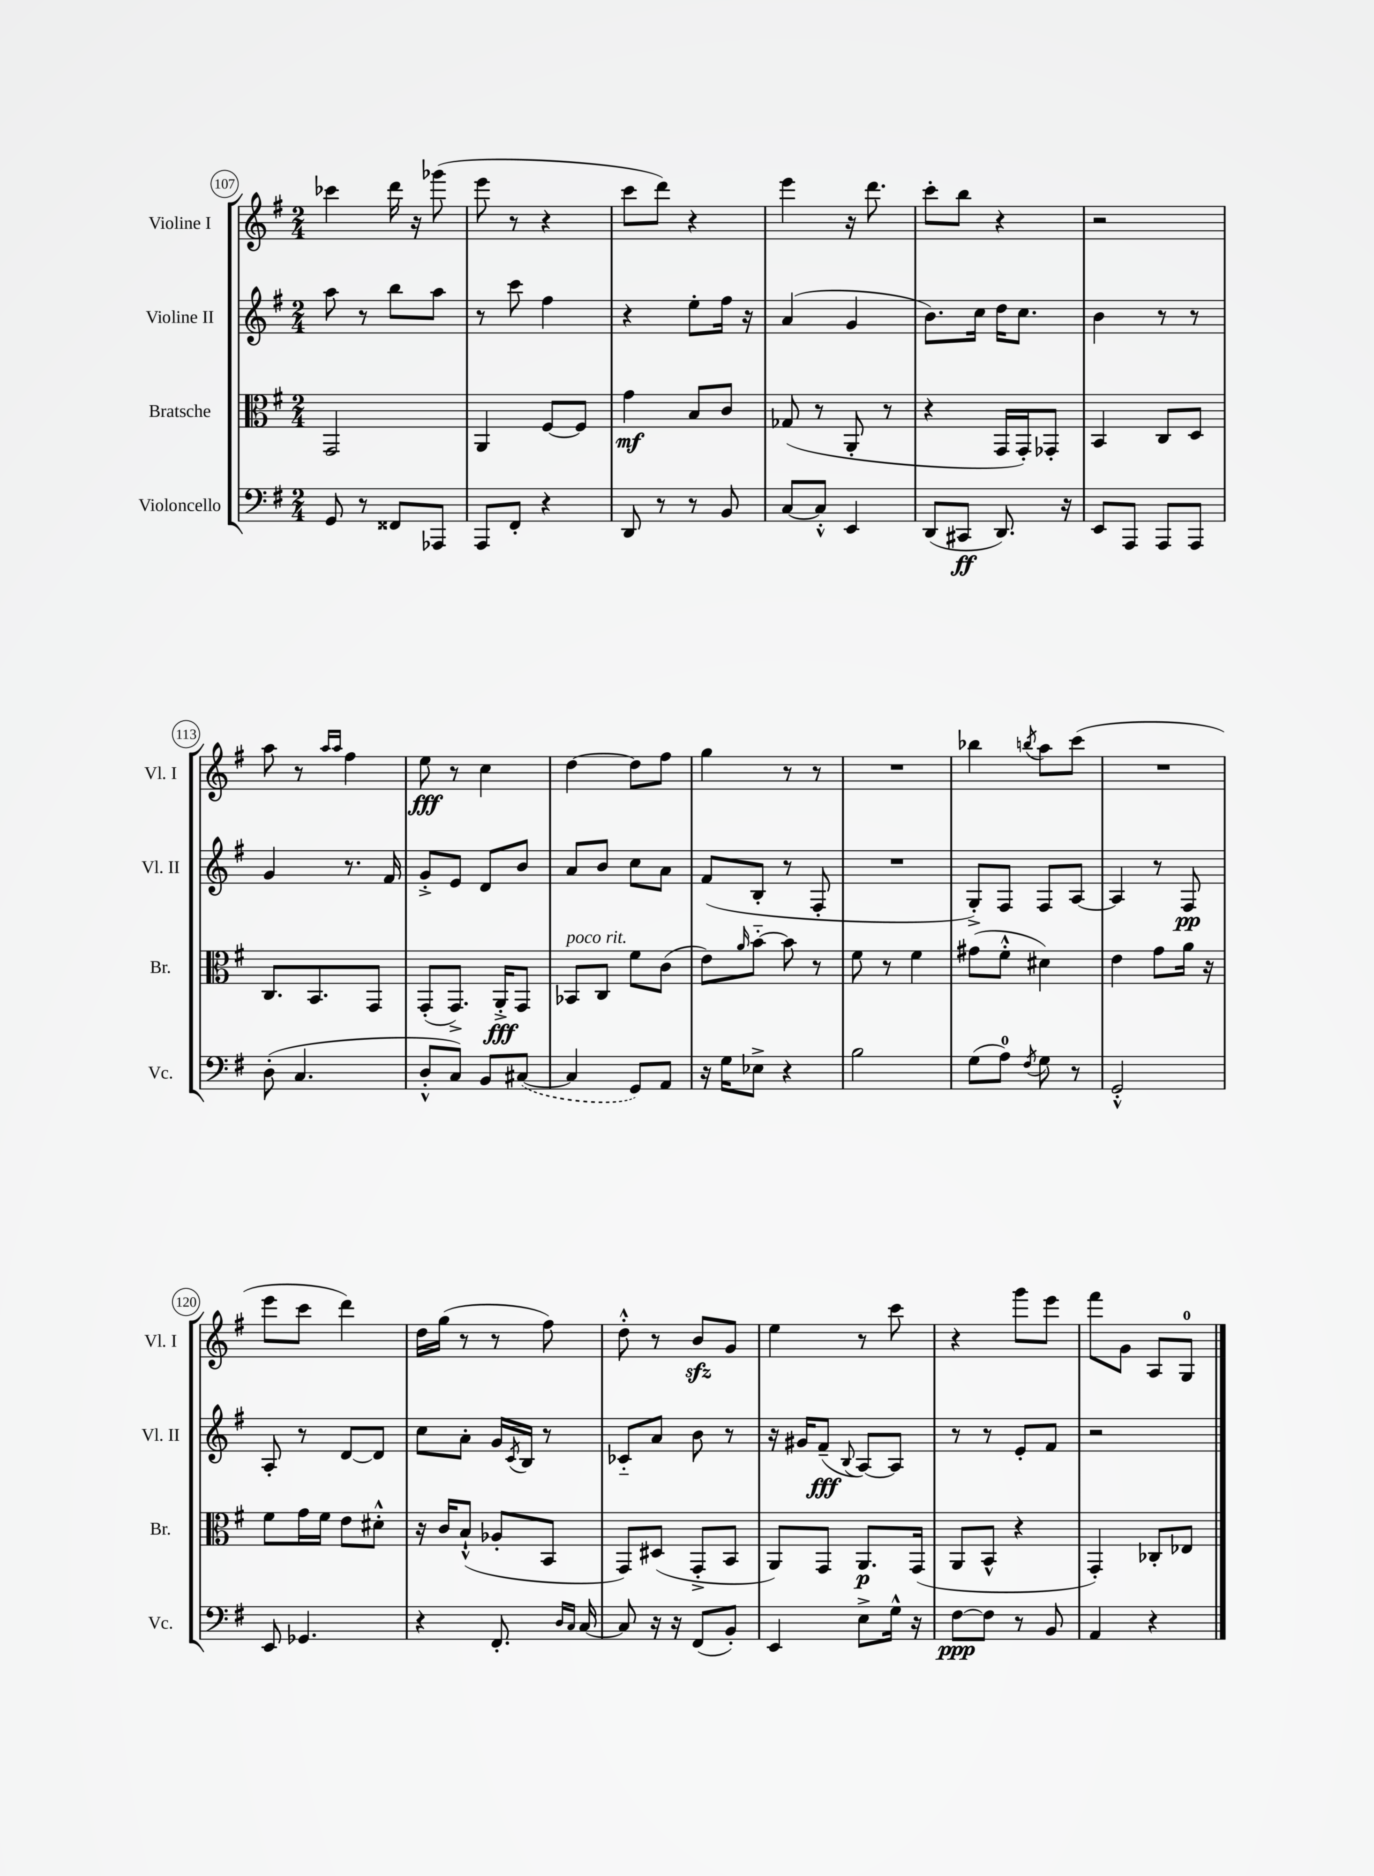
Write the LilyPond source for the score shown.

<<
\new StaffGroup <<
\new Staff = "s0" \with { instrumentName = "Violine I" shortInstrumentName = "Vl. I" } {
    \clef treble \key g \major \numericTimeSignature \time 2/4
    ces'''4 d'''16 r16 ges'''8( |
    e'''8 r8 r4 |
    c'''8 d'''8) r4 |
    e'''4 r16 d'''8. |
    c'''8-. b''8 r4 |
    r2 |
    a''8 r8 \grace { a''16 a''16 } fis''4 |
    e''8\fff r8 c''4 |
    d''4~ d''8 fis''8 |
    g''4 r8 r8 |
    R2 |
    bes''4 \acciaccatura { b''8 } a''8 c'''8( |
    R2 |
    e'''8 c'''8 d'''4) |
    d''16 g''16( r8 r8 fis''8) |
    d''8-.-^ r8 b'8\sfz g'8 |
    e''4 r8 c'''8 |
    r4 g'''8 e'''8 |
    fis'''8 g'8 a8 g8-0 \bar "|." |
}
\new Staff = "s1" \with { instrumentName = "Violine II" shortInstrumentName = "Vl. II" } {
    \clef treble \key g \major \numericTimeSignature \time 2/4
    a''8 r8 b''8 a''8 |
    r8 c'''8 fis''4 |
    r4 e''8-. fis''16 r16 |
    a'4( g'4 |
    b'8.) c''16 d''16 c''8. |
    b'4 r8 r8 |
    g'4 r8. fis'16 |
    g'8-.-> e'8 d'8 b'8 |
    a'8 b'8 c''8 a'8 |
    fis'8( b8-. r8 fis8-. |
    R2 |
    g8-.->) fis8 fis8 a8~ |
    a4 r8 fis8\pp |
    a8-. r8 d'8~ d'8 |
    c''8 a'8-. g'16 \acciaccatura { c'8 } b16 r8 |
    ces'8-_ a'8 b'8 r8 |
    r16 gis'16 fis'8--\fff( \appoggiatura { b8 } a8~) a8 |
    r8 r8 e'8-. fis'8 |
    r2 \bar "|." |
}
\new Staff = "s2" \with { instrumentName = "Bratsche" shortInstrumentName = "Br." } {
    \clef alto \key g \major \numericTimeSignature \time 2/4
    g,2 |
    a,4 fis8~ fis8 |
    g'4\mf b8 c'8 |
    ges8( r8 a,8-. r8 |
    r4 g,16 g,16-.) ges,8-. |
    b,4 c8 d8 |
    c8. b,8. g,8 |
    g,8-.( g,8.->) a,16-.->\fff g,8 |
    bes,8^\markup { \italic "poco rit." } c8 fis'8 c'8( |
    e'8) \grace { a'16 } b'8~-_ b'8 r8 |
    fis'8 r8 fis'4 |
    gis'8( fis'8-.-^ dis'4) |
    e'4 g'8 a'16 r16 |
    fis'8 g'16 fis'16 e'8 dis'8-.-^ |
    r16 c'16 b8-!-^( aes8-. b,8 |
    g,8) dis8( g,8-.-> b,8 |
    a,8) g,8 a,8.\p g,16( |
    a,8 b,8-^ r4 |
    g,4-.) ces8-. ees8 \bar "|." |
}
\new Staff = "s3" \with { instrumentName = "Violoncello" shortInstrumentName = "Vc." } {
    \clef bass \key g \major \numericTimeSignature \time 2/4
    g,8 r8 fisis,8 aes,,8 |
    a,,8 fis,8-. r4 |
    d,8 r8 r8 b,8 |
    c8~ c8-.-^ e,4 |
    d,8( cis,8\ff d,8.) r16 |
    e,8 a,,8 a,,8 a,,8 |
    d8-.( c4. |
    d8-.-^ c8) b,8 \once \slurDashed cis8~( |
    cis4 g,8) a,8 |
    r16 g16 ees8-> r4 |
    b2 |
    g8( a8-0) \acciaccatura { fis8 } g8 r8 |
    g,2-.-^ |
    e,8 ges,4. |
    r4 fis,8.-. \grace { d16 c16 } c16~ |
    c8 r16 r16 fis,8( b,8-.) |
    e,4 e8-> g16-^ r16 |
    fis8~\ppp fis8 r8 b,8 |
    a,4 r4 \bar "|." |
}
>>
>>
\layout { \context { \Score currentBarNumber = #107 \override BarNumber.stencil = #(make-stencil-circler 0.1 0.3 ly:text-interface::print) } }
